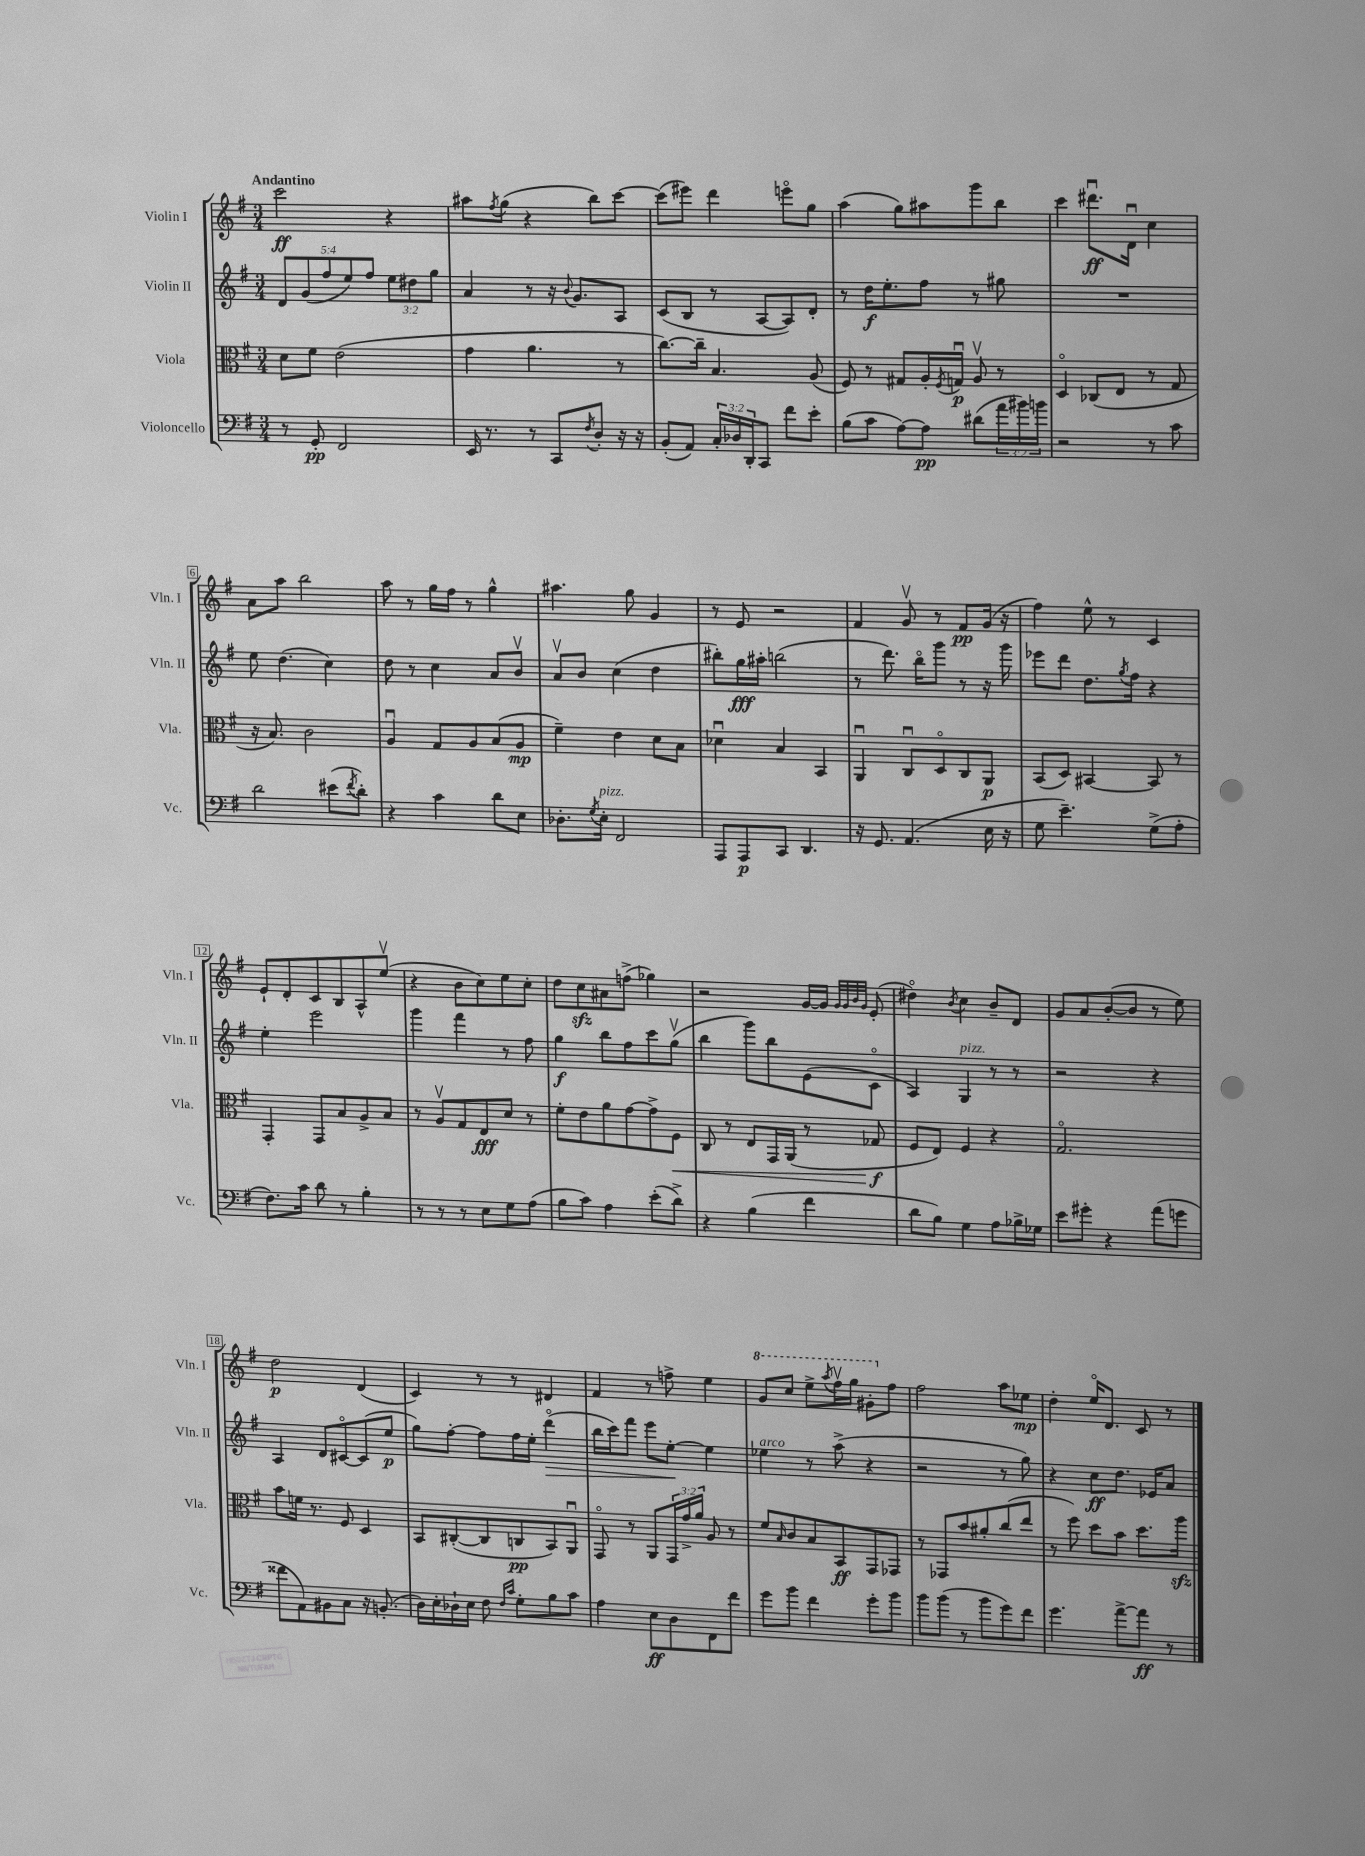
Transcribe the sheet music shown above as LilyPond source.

<<
\new StaffGroup <<
\new Staff = "s0" \with { instrumentName = "Violin I" shortInstrumentName = "Vln. I" } {
    \clef treble \key g \major \numericTimeSignature \time 3/4 \tempo "Andantino"
    c'''2\ff r4 |
    ais''8 \acciaccatura { fis''8 } g''8( r4 b''8) c'''8~ |
    c'''8( eis'''8) d'''4 e'''8\flageolet g''8 |
    a''4( g''8) ais''8 g'''8 b''8 |
    c'''4 dis'''8.\downbow\ff d'16\downbow c''4 |
    a'8 a''8 b''2 |
    a''8 r8 g''16 fis''16 r8 g''4-^ |
    ais''4. g''8 g'4 |
    r8 e'8 r2 |
    fis'4 g'8\upbow r8 fis'8\pp g'16( r16 |
    fis''4) e''8-^ r8 c'4 |
    e'8-! d'8-. c'8 b8 a8-^ e''8\upbow( |
    r4 b'8 c''8) e''8 c''8-. |
    d''8 c''8\sfz ais'8 f''8->( ges''4) |
    r2 g'16~ g'16 \grace { g'32 g'32 b'32 g'32 } e'8-.( |
    dis''4\flageolet) \acciaccatura { b'8 } c''4 b'8-- d'8 |
    g'8 a'8 b'8~-.( b'8 r8 e''8) |
    d''2\p d'4( |
    c'4) r8 r8 dis'4 |
    fis'4 r8 f''8-> e''4 |
    \ottava #1 g''8 c'''8 e'''8-> \acciaccatura { a'''8 } fis'''16\upbow g'''16 gis''8-. \ottava #0 fis''8 |
    fis''2 a''8 ees''8\mp |
    d''4-. e''16\flageolet d'8. c'8 r8 \bar "|." |
}
\new Staff = "s1" \with { instrumentName = "Violin II" shortInstrumentName = "Vln. II" } {
    \clef treble \key g \major \numericTimeSignature \time 3/4 \override Staff.TupletNumber.text = #tuplet-number::calc-fraction-text
    \tuplet 5/4 { d'8 g'8( fis''8 e''8) fis''8 } \tuplet 3/2 { e''8 dis''8 g''8 } |
    a'4 r8 r16 \appoggiatura { b'8 } g'8. a8 |
    c'8( b8 r8 a8~ a8) d'8-. |
    r8 d''16\f e''8.-. fis''8 r8 gis''8 |
    R2. |
    e''8 d''4.( c''4) |
    d''8 r8 c''4 a'8 b'8\upbow |
    a'8\upbow b'8 c''4( d''4 |
    bis''8-.) g''16\fff ais''16-. b''2( |
    r8 d'''8.) b''16\flageolet g'''8 r8 r16 g'''16 |
    ees'''8 d'''8 d''8. \acciaccatura { g''8 } fis''16 r4 |
    e''4-. e'''2 |
    g'''4 fis'''4 r8 fis''8 |
    g''4\f b''8 fis''8 c'''8 g''8\upbow( |
    b''4 g'''8) b''8 e'8( c'8\flageolet |
    a4) g4^\markup { \italic "pizz." } r8 r8 |
    r2 r4 |
    a4 d'8 cis'8~\flageolet cis'8( e''8\p |
    g''8) fis''8~-. fis''8 fis''16 e''16-. d'''4\flageolet\>( |
    b''16 c'''16) fis'''8 e'''8 e''8~-.\! e''4 |
    ees''4^\markup { \italic "arco" } r8 a''8->( r4 |
    r2 r8 g''8) |
    r4 c''8\ff d''8. ees'16 a'8 \bar "|." |
}
\new Staff = "s2" \with { instrumentName = "Viola" shortInstrumentName = "Vla." } {
    \clef alto \key g \major \numericTimeSignature \time 3/4 \override Staff.TupletNumber.text = #tuplet-number::calc-fraction-text
    d'8 fis'8 e'2( |
    g'4 a'4. r8 |
    c''8.~) c''16-- b4. a8( |
    fis8) r8 gis8 a16-. \acciaccatura { fis8 } g16\downbow\p a8\upbow r8 |
    d4\flageolet ces8( e8 r8 g8 |
    r16 b8.) c'2 |
    a4\downbow g8 a8 b8( a8\mp |
    fis'4--) e'4 d'8 b8 |
    des'4\downbow b4 b,4 |
    a,4\downbow c8\downbow d8\flageolet c8 a,8\p |
    b,8( d8) bis,4~ bis,8 r8 |
    g,4-. g,8 b8 a8-> b8 |
    r8 a8\upbow g8 e8\fff d'8 r8 |
    fis'8-. e'8 a'8 g'8~ g'8-> fis8\< |
    c8 r8 e8 g,16 a,16( r8 ges8\f\! |
    fis8 e8) fis4 r4 |
    g2.\flageolet |
    b'8 f'16 r8. fis8 d4 |
    b,8 cis8~-.( cis8 c8\pp b,8) a,8\downbow |
    g,8\flageolet r8 a,8 \tuplet 3/2 { g,16 g'16-> a'16 } a8 r8 |
    fis'8 \grace { b16 } c'8 b8 b,8\ff g,8 ges,8 |
    r8 ges,8 b'8 ais'8-. c''8( e''8 |
    r8 fis''8) d''8 b'8 d''8. a''16\sfz \bar "|." |
}
\new Staff = "s3" \with { instrumentName = "Violoncello" shortInstrumentName = "Vc." } {
    \clef bass \key g \major \numericTimeSignature \time 3/4 \override Staff.TupletNumber.text = #tuplet-number::calc-fraction-text
    r8 g,8-.\pp fis,2 |
    e,16 r8. r8 c,8 \acciaccatura { fis8 } d8-. r16 r16 |
    b,8-.( a,8) \tuplet 3/2 { c16-. des16 d,16-. } c,8 fis'8 e'8-. |
    b8( c'8 a8~) a8\pp dis'8( \tuplet 3/2 { a'16 bis'16) b'16 } |
    r2 r8 c'8 |
    d'2 eis'8( \acciaccatura { fis'8 } d'8-.) |
    r4 c'4 d'8 e8 |
    des8.-. \acciaccatura { g8 } e16-.^\markup { \italic "pizz." } fis,2 |
    a,,8 a,,8\p c,8 d,4. |
    r16 g,8. a,4.( e16 r16 |
    g8 e'4.--) g8->( a8-. |
    fis8.) c'16 d'8 r8 b4-. |
    r8 r8 r8 e8 g8 a8( |
    b8 c'8) a4 e'8-.( d'8->) |
    r4 b4( fis'4 |
    d'8 b8) g4 a8 bes16-> ges16 |
    e'8 gis'8-. r4 a'8( g'8 |
    fisis'8 a,8) bis,8 c8 r16 b,8.-.( |
    d16) e16-. des16-! e16 fis8 \grace { fis16 c'16 } g8-. b8 c'8 |
    a4 e8\ff d8 fis,8 fis'8 |
    g'8 b'8 fis'4 g'8-. b'8 |
    b'8 b'8( r8 b'8 g'8) fis'8 |
    g'4. a'8~-> a'8\ff r8 \bar "|." |
}
>>
>>
\layout { \context { \Score \override BarNumber.stencil = #(make-stencil-boxer 0.1 0.3 ly:text-interface::print) } }
